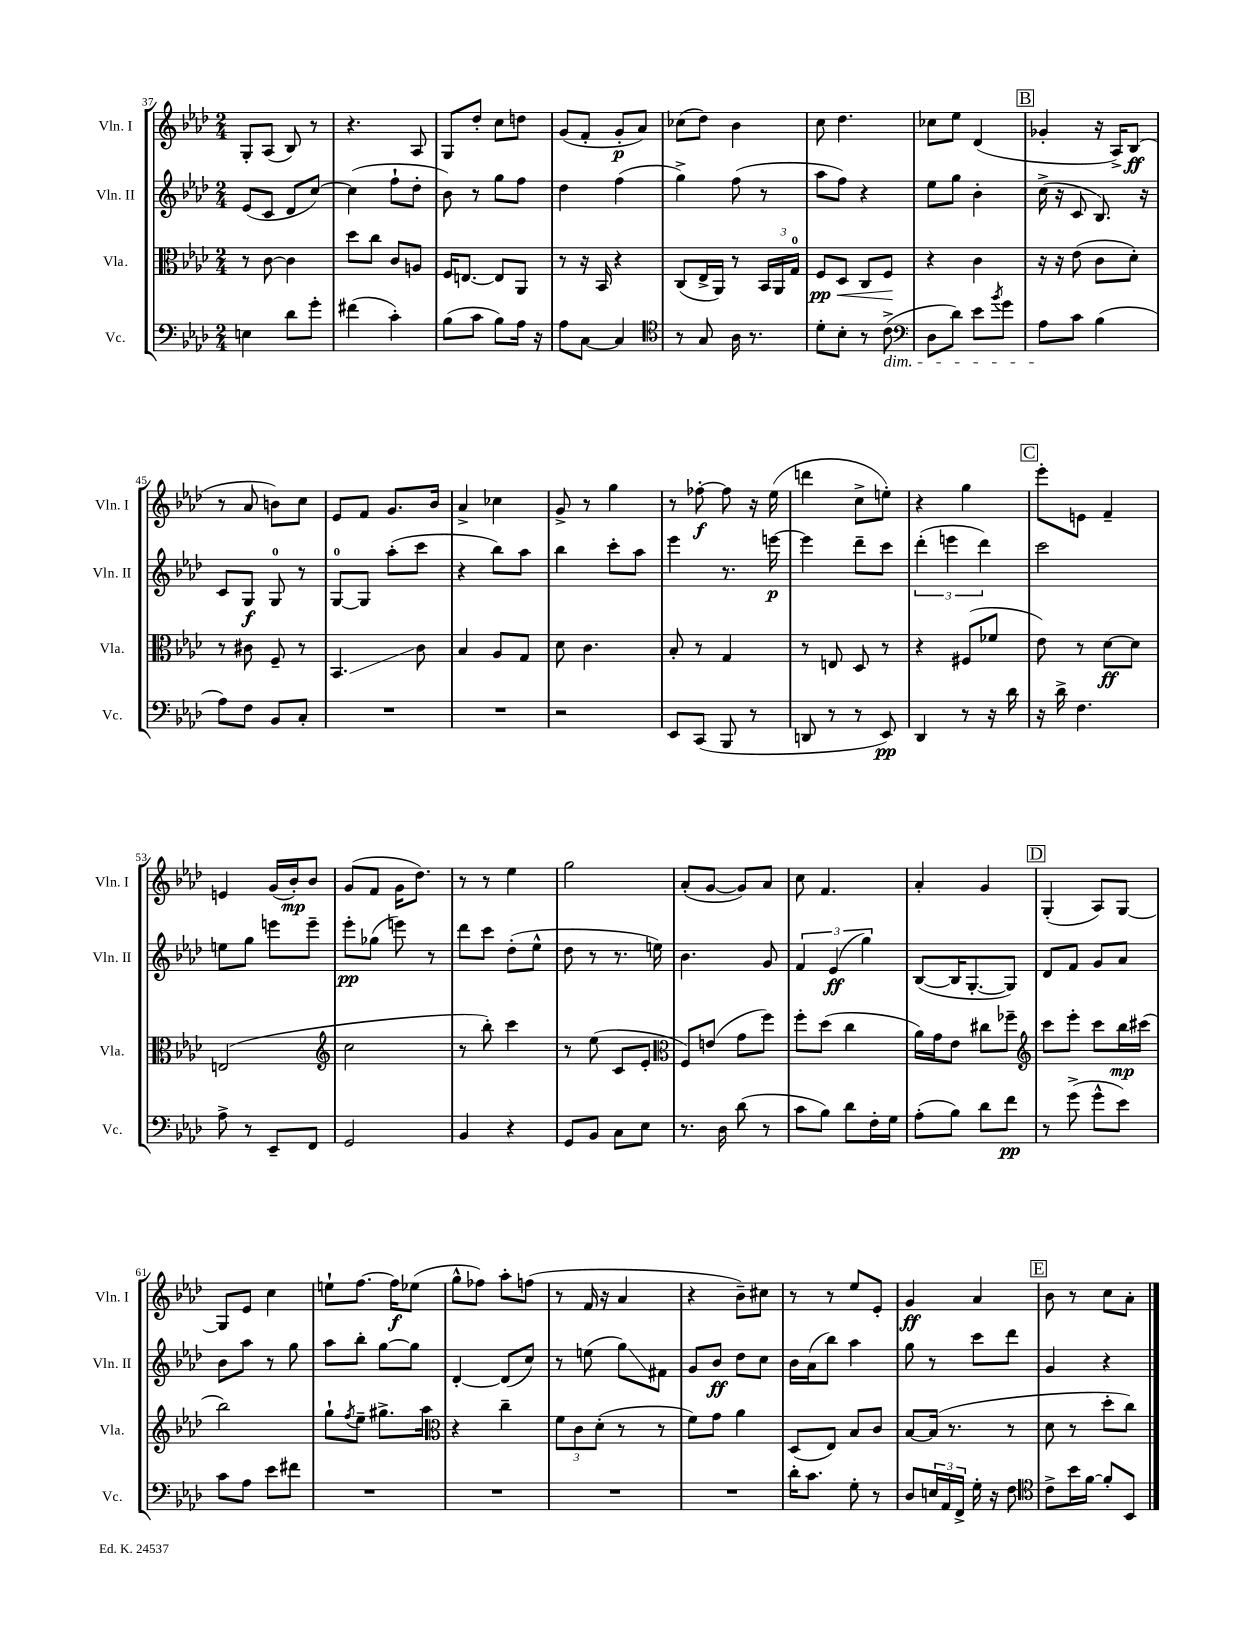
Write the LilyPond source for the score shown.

<<
\new StaffGroup <<
\new Staff = "s0" \with { instrumentName = "Vln. I" shortInstrumentName = "Vln. I" } {
    \clef treble \key aes \major \numericTimeSignature \time 2/4
    g8-. aes8( bes8) r8 |
    r4. aes8 |
    g8 des''8-. c''8 d''8 |
    g'8( f'8-. g'8-.\p aes'8) |
    ces''8( des''8) bes'4 |
    c''8 des''4. |
    ces''8 ees''8 des'4( |
    \mark \markup { \box "B" } ges'4-. r16 aes16->) bes8\ff( |
    r8 aes'8 b'8) c''8 |
    ees'8 f'8 g'8. bes'16 |
    aes'4-> ces''4 |
    g'8-> r8 g''4 |
    r8 fes''8~-.\f fes''8 r16 ees''16( |
    d'''4 c''8-> e''8-.) |
    r4 g''4 |
    \mark \markup { \box "C" } ees'''8-. e'8 f'4-- |
    e'4 g'16( bes'16-.\mp) bes'8 |
    g'8( f'8 g'16 des''8.) |
    r8 r8 ees''4 |
    g''2 |
    aes'8-.( g'8~ g'8) aes'8 |
    c''8 f'4. |
    aes'4-. g'4 |
    \mark \markup { \box "D" } g4-.( aes8) g8~ |
    g8 ees'8 c''4 |
    e''8-! f''8.~ f''16\f ees''8( |
    g''8-^ fes''8) aes''8-. f''8( |
    r8 f'16 r16 aes'4 |
    r4 bes'8--) cis''8 |
    r8 r8 ees''8 ees'8-. |
    g'4\ff aes'4 |
    \mark \markup { \box "E" } bes'8 r8 c''8 aes'8-. \bar "|." |
}
\new Staff = "s1" \with { instrumentName = "Vln. II" shortInstrumentName = "Vln. II" } {
    \clef treble \key aes \major \numericTimeSignature \time 2/4
    ees'8( c'8 des'8 c''8~) |
    c''4( f''8-! des''8-. |
    bes'8) r8 g''8 f''8 |
    des''4 f''4( |
    g''4->) f''8( r8 |
    aes''8 f''8) r4 |
    ees''8 g''8 bes'4-. |
    \mark \markup { \box "B" } c''16->( r16 c'8 bes8.) r16 |
    c'8 g8\f g8-0 r8 |
    g8-0~ g8 aes''8-.( c'''8 |
    r4 bes''8) aes''8 |
    bes''4 c'''8-. aes''8 |
    ees'''4 r8. e'''16~\p |
    e'''4 des'''8-- c'''8 |
    \tuplet 3/2 { des'''4-.( e'''4 des'''4) } |
    \mark \markup { \box "C" } c'''2 |
    e''8 g''8 e'''8 e'''8-- |
    ees'''8-.\pp ges''8( e'''8) r8 |
    des'''8 c'''8 des''8-.( ees''8-^ |
    des''8 r8 r8. e''16) |
    bes'4. g'8 |
    \tuplet 3/2 { f'4 ees'4\ff( g''4) } |
    bes8~( bes16 g8.~-. g8) |
    \mark \markup { \box "D" } des'8 f'8 g'8 aes'8 |
    bes'8 aes''8 r8 g''8 |
    aes''8 bes''8-. g''8~ g''8 |
    des'4~-. des'8( c''8) |
    r8 e''8( g''8\glissando) fis'8 |
    g'8 bes'8\ff des''8 c''8 |
    bes'16 aes'16( bes''8) aes''4 |
    g''8 r8 c'''8 des'''8 |
    \mark \markup { \box "E" } g'4 r4 \bar "|." |
}
\new Staff = "s2" \with { instrumentName = "Vla." shortInstrumentName = "Vla." } {
    \clef alto \key aes \major \numericTimeSignature \time 2/4
    r8 c'8~ c'4 |
    des''8 c''8 c'8 a8 |
    f16 e8.~ e8 aes,8 |
    r8 r16 bes,16 r4 |
    c8( ees16-> aes,16) r8 \tuplet 3/2 { bes,16 aes,16 g16-0 } |
    f8\pp\< des8 c8 f8\! |
    r4 c'4 |
    \mark \markup { \box "B" } r16 r16 ees'8( c'8 des'8-.) |
    r8 cis'8 f8-- r8 |
    bes,4.\glissando c'8 |
    bes4 aes8 g8 |
    des'8 c'4. |
    bes8-. r8 g4 |
    r8 e8 des8 r8 |
    r4 fis8( fes'8 |
    \mark \markup { \box "C" } ees'8) r8 des'8~\ff des'8 |
    e2( |
    \clef treble c''2 |
    r8 bes''8-.) c'''4 |
    r8 ees''8( c'8 ees'8-. |
    \clef alto f8) e'8( g'8 f''8) |
    f''8-. des''8( c''4 |
    aes'16) g'16 ees'8 cis''8 fes''8-- |
    \mark \markup { \box "D" } \clef treble c'''8 ees'''8-. c'''8 bes''16\mp cis'''16( |
    bes''2) |
    g''8-! \acciaccatura { f''8 } ees''8-- gis''8.-> aes''16 |
    \clef alto r4 c''4-- |
    \tuplet 3/2 { f'8 c'8 des'8-.( } r8 r8 |
    f'8) g'8 aes'4 |
    des8( ees8) bes8 c'8 |
    bes8~ bes16( r8. r8 |
    \mark \markup { \box "E" } des'8 r8 des''8-. c''8) \bar "|." |
}
\new Staff = "s3" \with { instrumentName = "Vc." shortInstrumentName = "Vc." } {
    \clef bass \key aes \major \numericTimeSignature \time 2/4
    e4 des'8 g'8-. |
    fis'4( c'4-.) |
    bes8( c'8 bes8) aes16 r16 |
    aes8 c8~ c4 |
    \clef tenor r8 g8 aes16 r8. |
    des'8-. bes8-. r8 c'8->\dim( |
    \clef bass des8 des'8) ees'8 \acciaccatura { bes'8 } g'8 |
    \mark \markup { \box "B" } aes8\! c'8 bes4( |
    aes8) f8 bes,8 c8-. |
    R2 |
    R2 |
    r2 |
    ees,8 c,8( bes,,8 r8 |
    d,8 r8 r8 ees,8\pp) |
    des,4 r8 r16 des'16 |
    \mark \markup { \box "C" } r16 des'16-> f4. |
    aes8-> r8 ees,8-- f,8 |
    g,2 |
    bes,4 r4 |
    g,8 bes,8 c8 ees8 |
    r8. des16 des'8( r8 |
    c'8 bes8) des'8 f16-. g16 |
    aes8-.( bes8) des'8 f'8\pp |
    \mark \markup { \box "D" } r8 g'8->( g'8-^ ees'8) |
    c'8 aes8 ees'8 fis'8 |
    R2 |
    R2 |
    R2 |
    R2 |
    des'16-. c'8. g8-. r8 |
    des8 \tuplet 3/2 { e16 aes,16 f,16-> } g16-. r16 f8 |
    \mark \markup { \box "E" } \clef tenor c'8-> bes'16 f'16~ f'8-. bes,8 \bar "|." |
}
>>
>>
\layout { \context { \Score currentBarNumber = #37 } }
